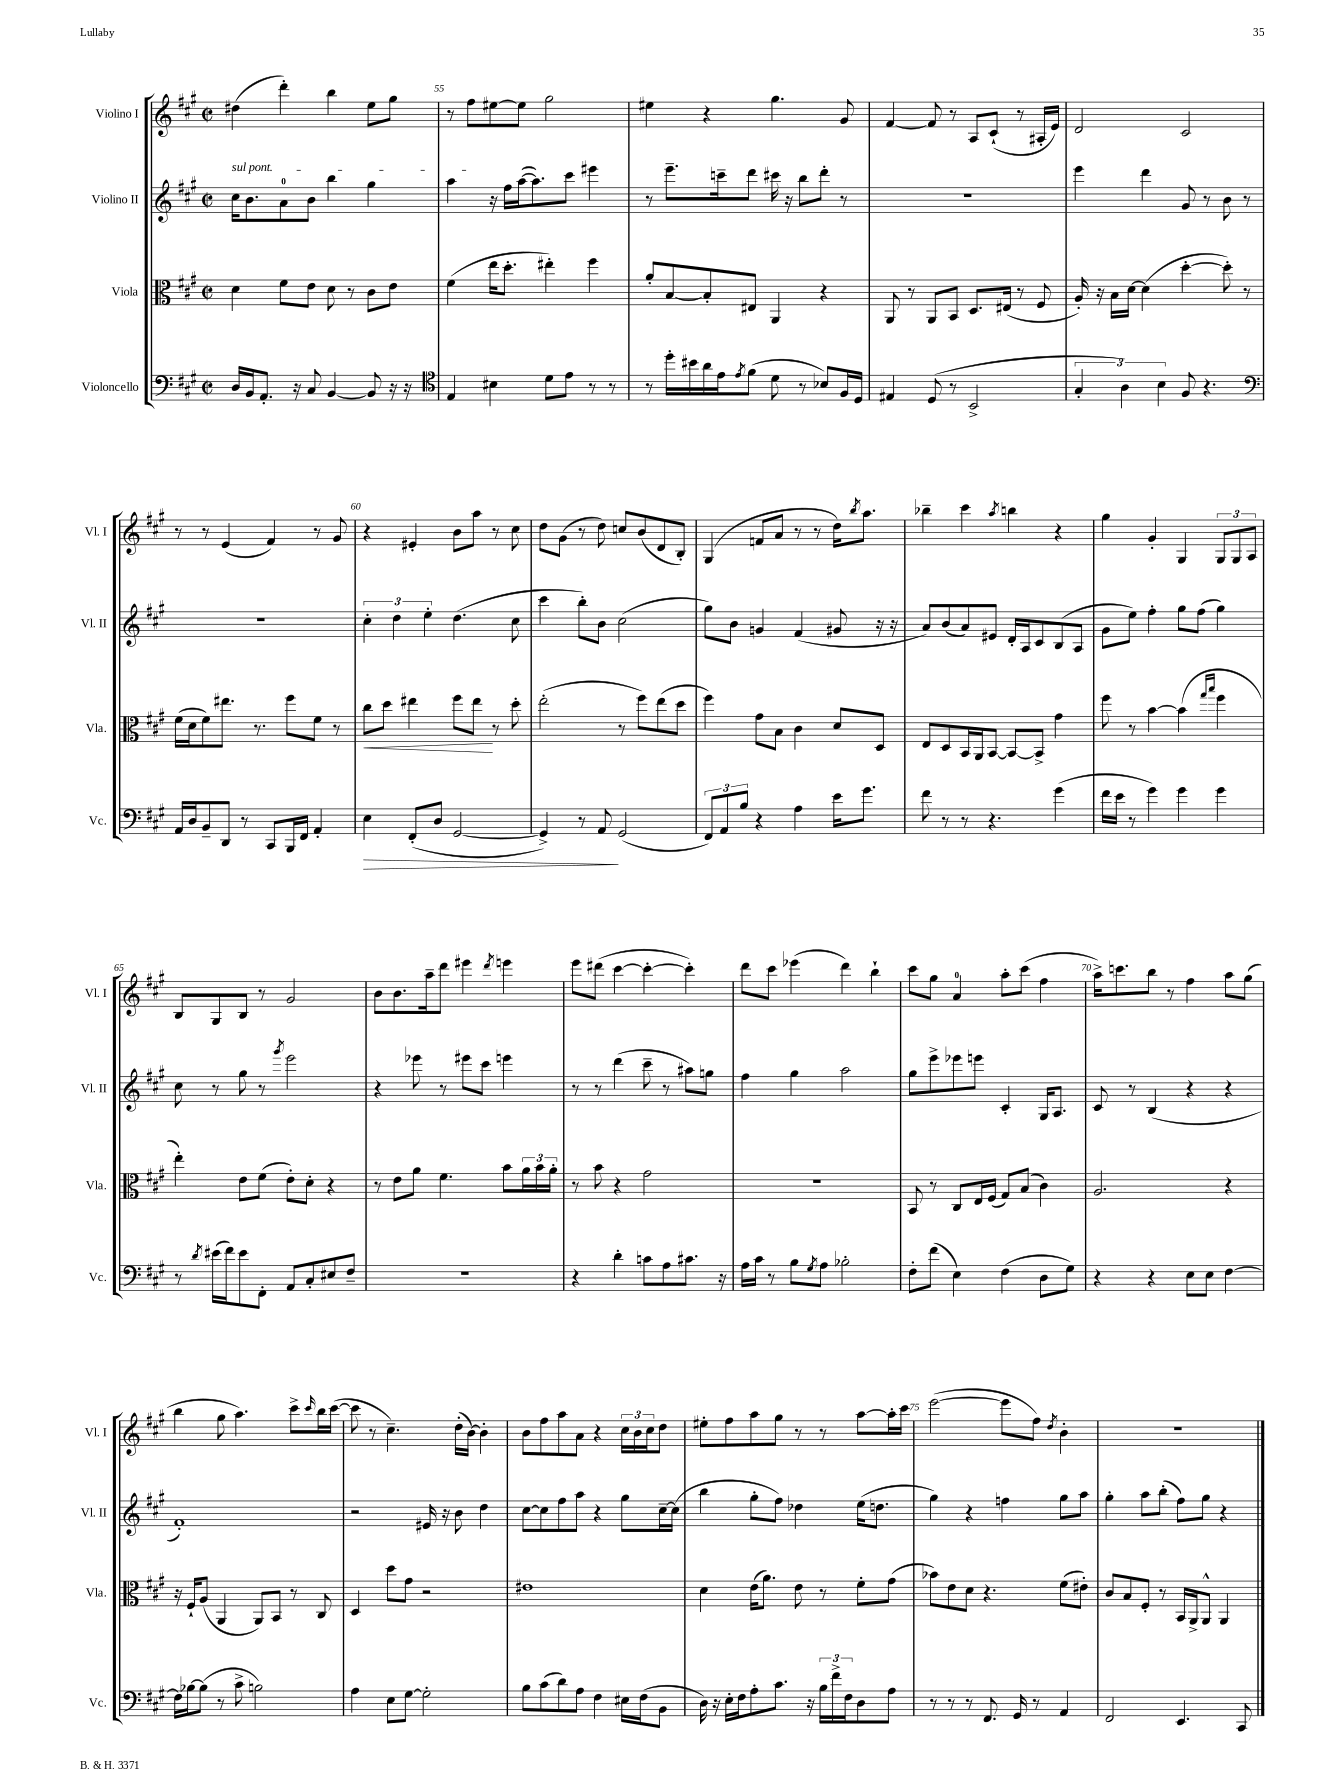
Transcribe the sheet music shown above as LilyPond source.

<<
\new StaffGroup <<
\new Staff = "s0" \with { instrumentName = "Violino I" shortInstrumentName = "Vl. I" } {
    \clef treble \key a \major \defaultTimeSignature \time 2/2
    dis''4( d'''4-.) b''4 e''8 gis''8 |
    r8 fis''8 eis''8~ eis''8 gis''2 |
    eis''4 r4 gis''4. gis'8 |
    fis'4~ fis'8 r8 a8 cis'8-!( r8 ais16-. e'16) |
    d'2 cis'2 |
    r8 r8 e'4( fis'4) r8 gis'8 |
    r4 eis'4-. b'8 a''8 r8 cis''8 |
    d''8 gis'8( r8 d''8) c''8 b'8( d'8 b8-.) |
    gis4( f'8 a'8 r8 r8 d''16) \acciaccatura { b''8 } a''8. |
    bes''4-- cis'''4 \acciaccatura { a''8 } b''4 r4 |
    gis''4 gis'4-. gis4 \tuplet 3/2 { gis8 gis8 a8 } |
    b8 gis8 b8 r8 gis'2 |
    b'8 b'8. a''16-- d'''8 eis'''4 \acciaccatura { d'''8 } e'''4 |
    e'''8 dis'''8( cis'''4~ cis'''4~-. cis'''4-.) |
    d'''8 cis'''8 ees'''4( d'''4) b''4-! |
    cis'''8 gis''8 a'4-0 a''8-. cis'''8( fis''4 |
    a''16->) c'''8. b''8 r8 fis''4 a''8 gis''8( |
    b''4 gis''8 a''4.) cis'''8-> \grace { cis'''16 } b''16 cis'''16~( |
    cis'''8 r8 cis''4.--) d''16-.( b'16~) b'4-. |
    b'8 fis''8 a''8 a'8 r4 \tuplet 3/2 { cis''16 b'16 cis''16 } d''8 |
    eis''8-. fis''8 a''8 gis''8 r8 r8 a''8~ a''16-. cis'''16 |
    e'''2~( e'''8 fis''8) \acciaccatura { d''8 } b'4-. |
    R1 \bar "|." |
}
\new Staff = "s1" \with { instrumentName = "Violino II" shortInstrumentName = "Vl. II" } {
    \clef treble \key a \major \defaultTimeSignature \time 2/2
    \once \override TextSpanner.bound-details.left.text = \markup { \italic "sul pont." } cis''16\startTextSpan b'8. a'8-0 b'8 b''4 gis''4 |
    a''4\stopTextSpan r16 fis''16 a''16~( a''8.) cis'''8 eis'''4 |
    r8 e'''8.-- c'''16-- d'''8 cis'''16 r16 b''8 d'''8-. r8 |
    r1 |
    e'''4 d'''4 gis'8 r8 b'8 r8 |
    r1 |
    \tuplet 3/2 { cis''4-. d''4 e''4-. } d''4.( cis''8 |
    cis'''4 b''8-.) b'8 cis''2( |
    gis''8) b'8 g'4 fis'4( gis'8 r16 r16 |
    a'8) b'8( a'8) eis'8 d'16-. a16 cis'8 b8( a8 |
    gis'8 e''8) fis''4-. gis''8 fis''8( gis''4) |
    cis''8 r8 gis''8 r8 \acciaccatura { gis'''8 } e'''2 |
    r4 ees'''8 r8 eis'''8 cis'''8 e'''4 |
    r8 r8 d'''4( cis'''8-- r8 ais''8) g''8 |
    fis''4 gis''4 a''2 |
    gis''8 e'''8-> ees'''8 e'''8 cis'4-. gis16 a8. |
    cis'8 r8 b4( r4 r4 |
    fis'1-.) |
    r2 eis'16 r16 b'8 d''4 |
    cis''8~ cis''8 fis''8 a''8 r4 gis''8 cis''16~-- cis''16( |
    b''4 gis''8-. fis''8) des''4 e''16( d''8. |
    gis''4) r4 f''4 gis''8 a''8 |
    gis''4-. a''8 b''8-.( fis''8) gis''8 r4 \bar "|." |
}
\new Staff = "s2" \with { instrumentName = "Viola" shortInstrumentName = "Vla." } {
    \clef alto \key a \major \defaultTimeSignature \time 2/2
    d'4 fis'8 e'8 d'8 r8 cis'8 e'8 |
    fis'4( e''16 d''8.-. eis''4-.) fis''4 |
    a'8-. b8~ b8-. eis8 a,4 r4 |
    a,8 r8 a,8 b,8 d8. eis16( r8 fis8 |
    a16-.) r16 b16 d'16~ d'4( d''4~-. d''8-.) r8 |
    fis'16( d'16 fis'8) eis''8. r8. fis''8 fis'8 r8 |
    cis''8\< d''8 eis''4 fis''8 eis''8\! r8 d''8-. |
    e''2-.( r8 fis''8) e''8( d''8 |
    fis''4) gis'8 b8 cis'4 d'8 d8 |
    e8 d8 b,16 a,16 b,8~ b,8~ b,8-> gis'4 |
    fis''8 r8 b'4~ b'4( \grace { gis''16 b''16 } fis''4 |
    e''4-.) e'8 fis'8( e'8-.) d'8-. r4 |
    r8 e'8 a'8 fis'4. b'8 \tuplet 3/2 { a'16 b'16 a'16-. } |
    r8 b'8 r4 gis'2 |
    R1 |
    b,8 r8 cis8 e16 fis16( gis8) b8( cis'4) |
    a2. r4 |
    r16 fis16-! a8( a,4 a,8) b,8 r8 cis8 |
    d4 d''8 gis'8 r2 |
    eis'1 |
    d'4 e'16( a'8.) e'8 r8 fis'8-. gis'8( |
    bes'8) e'8 d'8 r4. fis'8( eis'8-.) |
    cis'8 b8 fis8-. r8 b,16 a,16-> a,8-^ a,4 \bar "|." |
}
\new Staff = "s3" \with { instrumentName = "Violoncello" shortInstrumentName = "Vc." } {
    \clef bass \key a \major \defaultTimeSignature \time 2/2
    d16 b,16 a,8.-. r16 cis8 b,4~ b,8 r16 r16 |
    \clef tenor e4 bis4 d'8 e'8 r8 r8 |
    r8 d''16-. bis'16 a'16 e'16 \acciaccatura { e'8 } fis'8( d'8 r8 bes8) fis16 d16 |
    eis4 d8( r8 b,2-> |
    \tuplet 3/2 { gis4-. a4) b4 } fis8 r4. |
    \clef bass a,16 d16 b,8-- d,8 r8 cis,8 b,,16 fis,16 a,4-. |
    e4\> fis,8-.( d8 gis,2~ |
    gis,4->) r8 a,8\! gis,2( |
    \tuplet 3/2 { fis,8) a,8 b8 } r4 a4 e'16 gis'8. |
    fis'8 r8 r8 r4. gis'4( |
    fis'16 e'16 r8 gis'4) gis'4 gis'4 |
    r8 \acciaccatura { d'8 } eis'16( fis'16) eis'8 fis,8-. a,8 cis8-. eis8 fis8-- |
    R1 |
    r4 d'4-. c'8 a8 cis'8. r16 |
    a16 cis'16 r8 b8 \acciaccatura { gis8 } a8 bes2-. |
    fis8-. fis'8( e4) fis4( d8 gis8) |
    r4 r4 e8 e8 fis4~ |
    fis16 bes16~ bes8( r8 cis'8-> b2) |
    a4 e8 gis8~ gis2-. |
    b8 cis'8( d'8) a8 fis4 eis16 fis16( b,8 |
    d16) r16 e16-. fis16 a8-. cis'8. r16 \tuplet 3/2 { b16 fis'16-> fis16 } d8 a8 |
    r8 r8 r8 fis,8. gis,16 r8 a,4 |
    fis,2 e,4. cis,8 \bar "|." |
}
>>
>>
\layout { \context { \Score currentBarNumber = #54 \override BarNumber.break-visibility = ##(#f #t #t) barNumberVisibility = #(every-nth-bar-number-visible 5) } }
